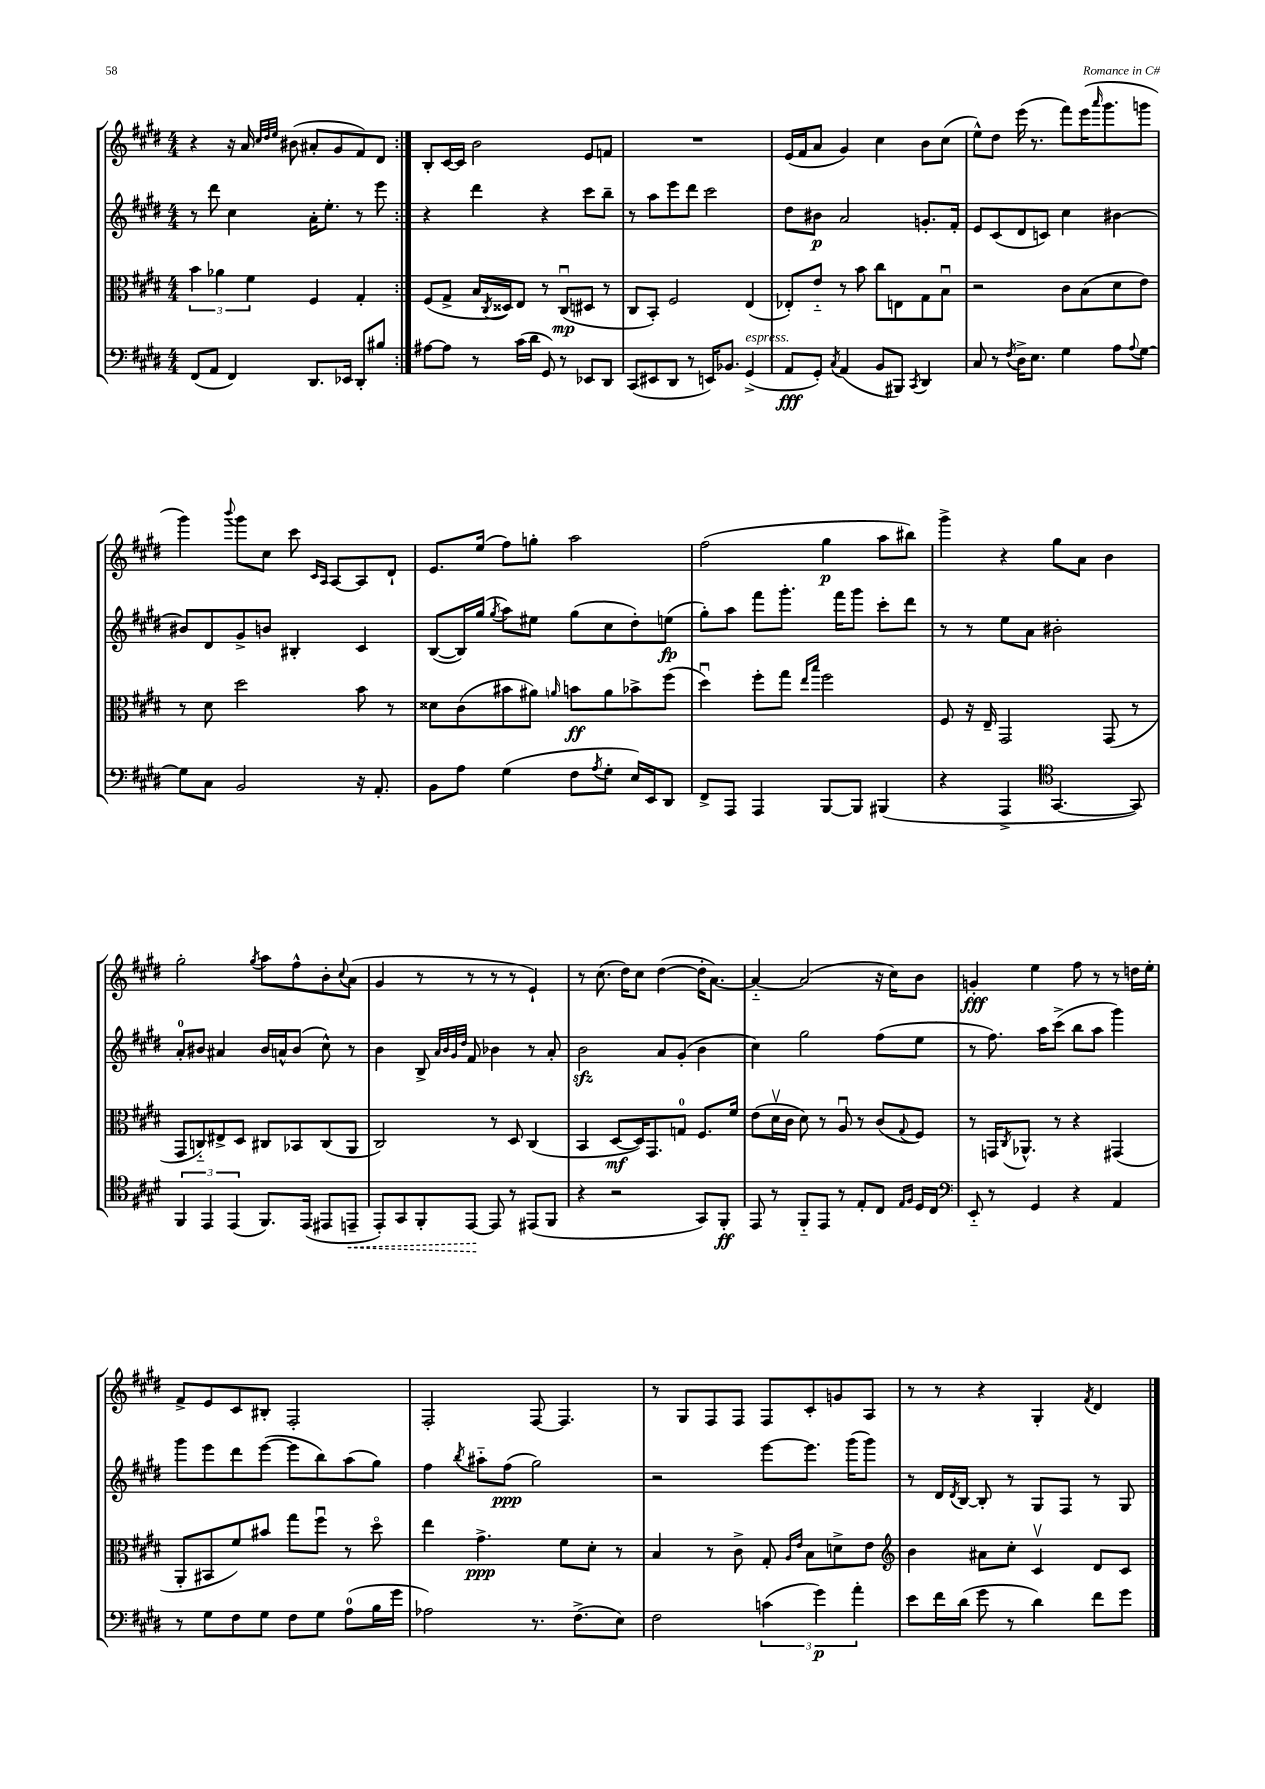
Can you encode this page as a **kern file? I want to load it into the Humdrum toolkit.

**kern	**dynam	**kern	**dynam	**kern	**dynam	**kern	**dynam
*part4	*part4	*part3	*part3	*part2	*part2	*part1	*part1
*staff4	*staff4	*staff3	*staff3	*staff2	*staff2	*staff1	*staff1
*clefF4	*	*clefC3	*	*clefG2	*	*clefG2	*
*k[f#c#g#d#]	*	*k[f#c#g#d#]	*	*k[f#c#g#d#]	*	*k[f#c#g#d#]	*
*M4/4	*	*M4/4	*	*M4/4	*	*M4/4	*
=42	=42	=42	=42	=42	=42	=42	=42
(8FF#/L	.	6b\	.	8r	.	4r	.
8AA/J	.	.	.	8ddd#\	.	.	.
.	.	6a-X\	.	.	.	.	.
4FF#/)	.	.	.	4cc#\	.	16r	.
.	.	.	.	.	.	16a/	.
.	.	6f#\	.	.	.	.	.
.	.	.	.	.	.	32qqcc#/LLL	.
.	.	.	.	.	.	32qqdd#/	.
.	.	.	.	.	.	32qqee/JJJ	.
.	.	.	.	.	.	(8b#X\	.
8.DD#/L	.	4F#/	.	16a'\KL	.	8a#X'/L	.
.	.	.	.	8.ee'\J	.	.	.
.	.	.	.	.	.	8g#/	.
16EE-X/Jk	.	.	.	.	.	.	.
8DD#'/L	.	4G#'/	.	8r	.	8f#/)	.
8B#X/J	.	.	.	8eee\	.	8d#/J	.
=43:|!	=43:|!	=43:|!	=43:|!	=43:|!	=43:|!	=43:|!	=43:|!
[8A#X\L	.	(8F#/L	.	4r	.	8B'/L	.
8A#\J]	.	8G#^/J	.	.	.	[16c#/L	.
.	.	.	.	.	.	16c#/JJ]	.
8r	.	16B/LL	.	4ddd#\	.	2b\	.
.	.	8qC#/	.	.	.	.	.
.	.	16D##X/J)	.	.	.	.	.
(16c#\LL	.	8E/J	.	.	.	.	.
16d#\JJ	.	.	.	.	.	.	.
8GG#/)	.	8r	.	4r	.	.	.
8r	.	(8C#u/L	mp	.	.	.	.
8EE-X/L	.	8D#X/J	.	8ccc#\L	.	8e/L	.
8DD#/J	.	8r	.	8bb~\J	.	8fn/J	.
=44	=44	=44	=44	=44	=44	=44	=44
(8CC#/L	.	8C#/L	.	8r	.	1r	.
8EE#X/	.	8BB'/J)	.	8aa\L	.	.	.
8DD#/J	.	2F#/	.	8eee\	.	.	.
8r	.	.	.	8ddd#\J	.	.	.
16EEn/KL)	.	.	.	2ccc#\	.	.	.
8.BB-X/J	.	.	.	.	.	.	.
!LO:TX:a:i:t=espress.	!	!	!	!	!	!	!
(4GG#^/	.	(4E/	.	.	.	.	.
=45	=45	=45	=45	=45	=45	=45	=45
8AA/L	fff	8E-X'/L)	.	8dd#\L	.	(16e/LL	.
.	.	.	.	.	.	16f#/J	.
8GG#'/J)	.	8e/J	.	8b#X\J	p	8a/J	.
8qC#/	.	.	.	.	.	.	.
(4AA/	.	8r	.	2a/	.	4g#/)	.
.	.	8b\	.	.	.	.	.
8BB/L	.	8cc#\L	.	.	.	4cc#\	.
8BBB#X/J)	.	8En\	.	.	.	.	.
8qCC#/	.	.	.	.	.	.	.
4DD#/	.	8G#\	.	8.gn'/L	.	8b\L	.
.	.	8Bu\J	.	.	.	(8cc#\J	.
.	.	.	.	16f#'/Jk	.	.	.
=46	=46	=46	=46	=46	=46	=46	=46
8C#/	.	2r	.	8e/L	.	8ee^^\L)	.
8r	.	.	.	(8c#/	.	8dd#\J	.
8qF#/	.	.	.	.	.	.	.
16D#^\KL	.	.	.	8d#/	.	(16eee\	.
8.E\J	.	.	.	.	.	8.r	.
.	.	.	.	8cn/J)	.	.	.
4G#\	.	8c#\L	.	4cc#\	.	8fff#\L)	.
.	.	(8B\	.	.	.	(16eee\K	.
.	.	.	.	.	.	16qqaaa/	.
.	.	.	.	.	.	8.ggg#\	.
8A\L	.	8d#\	.	[4b#X\	.	.	.
8qqA/	.	.	.	.	.	.	.
[8G#\J	.	8e\J)	.	.	.	8gggn\J	.
!!LO:LB:g=z
=47	=47	=47	=47	=47	=47	=47	=47
8G#\L]	.	8r	.	8b#X/L]	.	4ggg#\)	.
8C#\J	.	8d#\	.	8d#/	.	.	.
.	.	.	.	.	.	8qqbbb/	.
2BB/	.	2dd#\	.	8g#^/	.	8ggg#\L	.
.	.	.	.	8bn/J	.	8cc#\J	.
.	.	.	.	4B#X'/	.	8ccc#\	.
.	.	.	.	.	.	16qqc#/LL	.
.	.	.	.	.	.	16qqA/JJ	.
.	.	.	.	.	.	[8A/L	.
16r	.	8b\	.	4c#/	.	8A/]	.
8.AA'/	.	.	.	.	.	.	.
.	.	8r	.	.	.	8d#`/J	.
=48	=48	=48	=48	=48	=48	=48	=48
8BB\L	.	8d##X\L	.	([8B/L	.	8.e/L	.
8A\J	.	(8c#\	.	16B/L])	.	.	.
.	.	.	.	(16gg#/JJ	.	(16ee/Jk	.
.	.	.	.	8qgg#/	.	.	.
(4G#\	.	8b#X\	.	8aa\L)	.	8ff#\L)	.
.	.	8a#X\J)	.	8ee#X\J	.	8ggn'\J	.
.	.	16qqan/	.	.	.	.	.
8F#\L	.	8bn\L	ff	(8gg#\L	.	2aa\	.
8qA/	.	.	.	.	.	.	.
8G#'\J	.	8a\	.	8cc#\	.	.	.
16E/LL)	.	8b-X^\	.	8dd#'\)	.	.	.
16EE/J	.	.	.	.	.	.	.
8DD#/J	.	(8ff#\J	.	(8een\J	fp	.	.
=49	=49	=49	=49	=49	=49	=49	=49
8FF#^/L	.	4dd#u\)	.	8gg#'\L)	.	(2ff#\	.
8AAA/J	.	.	.	8aa\J	.	.	.
4AAA/	.	8ff#'\L	.	8fff#\L	.	.	.
.	.	8gg#\J	.	8.ggg#'\J	.	.	.
.	.	16qqee/LL	.	.	.	.	.
.	.	16qqbb/JJ	.	.	.	.	.
[8BBB/L	.	2ff#\	.	.	.	4gg#\	p
.	.	.	.	16fff#\KL	.	.	.
8BBB/J]	.	.	.	8ggg#\J	.	.	.
(4BBB#X/	.	.	.	8ccc#'\L	.	8aa\L	.
.	.	.	.	8ddd#\J	.	8bb#X\J)	.
=50	=50	=50	=50	=50	=50	=50	=50
4r	.	8F#/	.	8r	.	4ggg#^\	.
.	.	16r	.	8r	.	.	.
.	.	16E~/	.	.	.	.	.
4AAA^/	.	2GG#/	.	8ee\L	.	4r	.
.	.	.	.	8a\J	.	.	.
*clefC4	*	*	*	*	*	*	*
[4.GG#/	.	.	.	2b#X'\	.	8gg#\L	.
.	.	.	.	.	.	8a\J	.
.	.	(8GG#/	.	.	.	4b\	.
8GG#/])	.	8r	.	.	.	.	.
!!LO:LB:g=z
=51	=51	=51	=51	=51	=51	=51	=51
6FF#/	.	8GG#/L	.	8a'/L	.	2gg#'\	.
.	.	8Cn/)	.	8b#X/J	.	.	.
6EE/	.	.	.	.	.	.	.
.	.	8E#X^/	.	4a#X/	.	.	.
(6EE/	.	.	.	.	.	.	.
.	.	8D#/J	.	.	.	.	.
.	.	.	.	.	.	8qgg#/	.
8.FF#/L)	.	8C#X/L	.	16b#/LL	.	8aa\L	.
.	.	.	.	16an^^/J	.	.	.
.	.	8BB-X/	.	(8b#/J	.	8ff#^^\	.
(16EE/Jk	.	.	.	.	.	.	.
8EE#X/L	.	(8C#/	.	8cc#^^\)	.	8b'\	.
.	.	.	.	.	.	8qqcc#/	.
!	!LO:HP:b	!	!	!	!	!	!
8EEn~/J	<	8AA/J	.	8r	.	(8a\J	.
=52	=52	=52	=52	=52	=52	=52	=52
8EE'/L)	.	2C#/)	.	4b\	.	4g#/	.
8GG#/	.	.	.	.	.	.	.
8FF#'/	.	.	.	8B^/	.	8r	.
.	.	.	.	32qqa/LLL	.	.	.
.	.	.	.	32qqb/	.	.	.
.	.	.	.	32qqg#/	.	.	.
.	.	.	.	32qqdd#/JJJ	.	.	.
[8EE/J	.	.	.	8f#/	.	8r	.
8EE/]	[	8r	.	4b-X\	.	8r	.
8r	.	8D#/	.	.	.	8r	.
(8EE#X/L	.	(4C#/	.	8r	.	4e`/)	.
8FF#/J	.	.	.	8a'/	.	.	.
=53	=53	=53	=53	=53	=53	=53	=53
4r	.	4BB/	.	2bzz\	.	8r	.
.	.	.	.	.	.	(8.cc#\	.
2r	.	[8D#/L	mf	.	.	.	.
.	.	.	.	.	.	16dd#\KL)	.
.	.	16D#/K])	.	.	.	8cc#\J	.
.	.	8.GG#/	.	.	.	.	.
.	.	.	.	8a/L	.	([4dd#\	.
.	.	8Gn/J	.	(8g#'/J	.	.	.
8GG#/L)	.	8.F#/L	.	4b\	.	16dd#'\KL]	.
.	.	.	.	.	.	[8.a\J)	.
8FF#'/J	ff	.	.	.	.	.	.
.	.	16f#/Jk	.	.	.	.	.
=54	=54	=54	=54	=54	=54	=54	=54
8EE/	.	(8e\L	.	4cc#\)	.	4a/_	.
8r	.	16d#v\L	.	.	.	.	.
.	.	16c#\JJ	.	.	.	.	.
8FF#/L	.	8d#\)	.	2gg#\	.	(2a/]	.
8EE/J	.	8r	.	.	.	.	.
8r	.	8Au/	.	.	.	.	.
8E'/L	.	8r	.	.	.	.	.
8C#/J	.	(8c#/L	.	(8ff#\L	.	16r	.
.	.	.	.	.	.	16cc#\KL)	.
16qqE/LL	.	.	.	.	.	.	.
16qqF#/JJ	.	8qqG#/	.	.	.	.	.
16D#/LL	.	8F#/J)	.	8ee\J	.	8b\J	.
16C#/JJ	.	.	.	.	.	.	.
=55	=55	=55	=55	=55	=55	=55	=55
*clefF4	*	*	*	*	*	*	*
8EE/	.	8r	.	8r	.	4gn'/	fff
8r	.	16GGn/KL	.	8.ff#\)	.	.	.
.	.	8qC#/	.	.	.	.	.
.	.	8.AA-X^^/J	.	.	.	.	.
4GG#/	.	.	.	.	.	4ee\	.
.	.	.	.	16aa\KL	.	.	.
.	.	8r	.	(8ccc#^\J	.	.	.
4r	.	4r	.	8bb\L	.	8ff#\	.
.	.	.	.	8aa\J	.	8r	.
4AA/	.	(4GG#X/	.	4ggg#\)	.	8r	.
.	.	.	.	.	.	16ddn\LL	.
.	.	.	.	.	.	16ee'\JJ	.
!!LO:LB:g=z
=56	=56	=56	=56	=56	=56	=56	=56
8r	.	8AA'/L	.	8ggg#\L	.	8f#^/L	.
8G#\L	.	8BB#X/	.	8eee\	.	8e/	.
8F#\	.	8f#/)	.	8ddd#\	.	8c#/	.
8G#\J	.	8b#X/J	.	([8eee\J	.	8B#X'/J	.
8F#\L	.	8gg#\L	.	8eee\L]	.	2F#'/	.
8G#\J	.	8ff#u\J	.	8bb\)	.	.	.
(8A\L	.	8r	.	(8aa\	.	.	.
16B\L	.	8dd#\	.	8gg#\J)	.	.	.
16g#\JJ	.	.	.	.	.	.	.
=57	=57	=57	=57	=57	=57	=57	=57
2A-X\)	.	4ee\	.	4ff#\	.	2F#'/	.
.	.	.	.	8qbb/	.	.	.
.	.	4.g#^\	ppp	8aa#X\L	.	.	.
.	.	.	.	(8ff#\J	ppp	.	.
8.r	.	.	.	2gg#\)	.	[8F#/	.
.	.	8f#\L	.	.	.	4.F#/]	.
(8.F#^\L	.	.	.	.	.	.	.
.	.	8d#'\J	.	.	.	.	.
8E\J)	.	8r	.	.	.	.	.
=58	=58	=58	=58	=58	=58	=58	=58
2F#\	.	4B/	.	2r	.	8r	.
.	.	.	.	.	.	8G#/L	.
.	.	8r	.	.	.	8F#/	.
.	.	8c#^\	.	.	.	8F#/J	.
(6cn\	.	8G#'/	.	[8eee\L	.	8F#/L	.
.	.	16qqA/LL	.	.	.	.	.
.	.	16qqe/JJ	.	.	.	.	.
.	.	8B\L	.	8.eee\J]	.	8c#'/	.
6g#\)	p	.	.	.	.	.	.
.	.	8dn^\	.	.	.	8gn/	.
.	.	.	.	(16ggg#\KL	.	.	.
6a'\	.	.	.	.	.	.	.
.	.	8e\J	.	8ggg#\J)	.	8A/J	.
=59	=59	=59	=59	=59	=59	=59	=59
*	*	*clefG2	*	*	*	*	*
8e\L	.	4b\	.	8r	.	8r	.
16f#\L	.	.	.	16d#/LL	.	8r	.
.	.	.	.	8qd#/	.	.	.
(16d#\JJ	.	.	.	[16B/JJ	.	.	.
8g#\	.	8a#X\L	.	8B'/]	.	4r	.
8r	.	8cc#'\J	.	8r	.	.	.
4d#\)	.	4c#v/	.	8G#/L	.	4G#'/	.
.	.	.	.	8F#/J	.	.	.
.	.	.	.	.	.	8qf#/	.
8f#\L	.	8d#/L	.	8r	.	4d#/	.
8g#\J	.	8c#/J	.	8G#/	.	.	.
==	==	==	==	==	==	==	==
*-	*-	*-	*-	*-	*-	*-	*-
